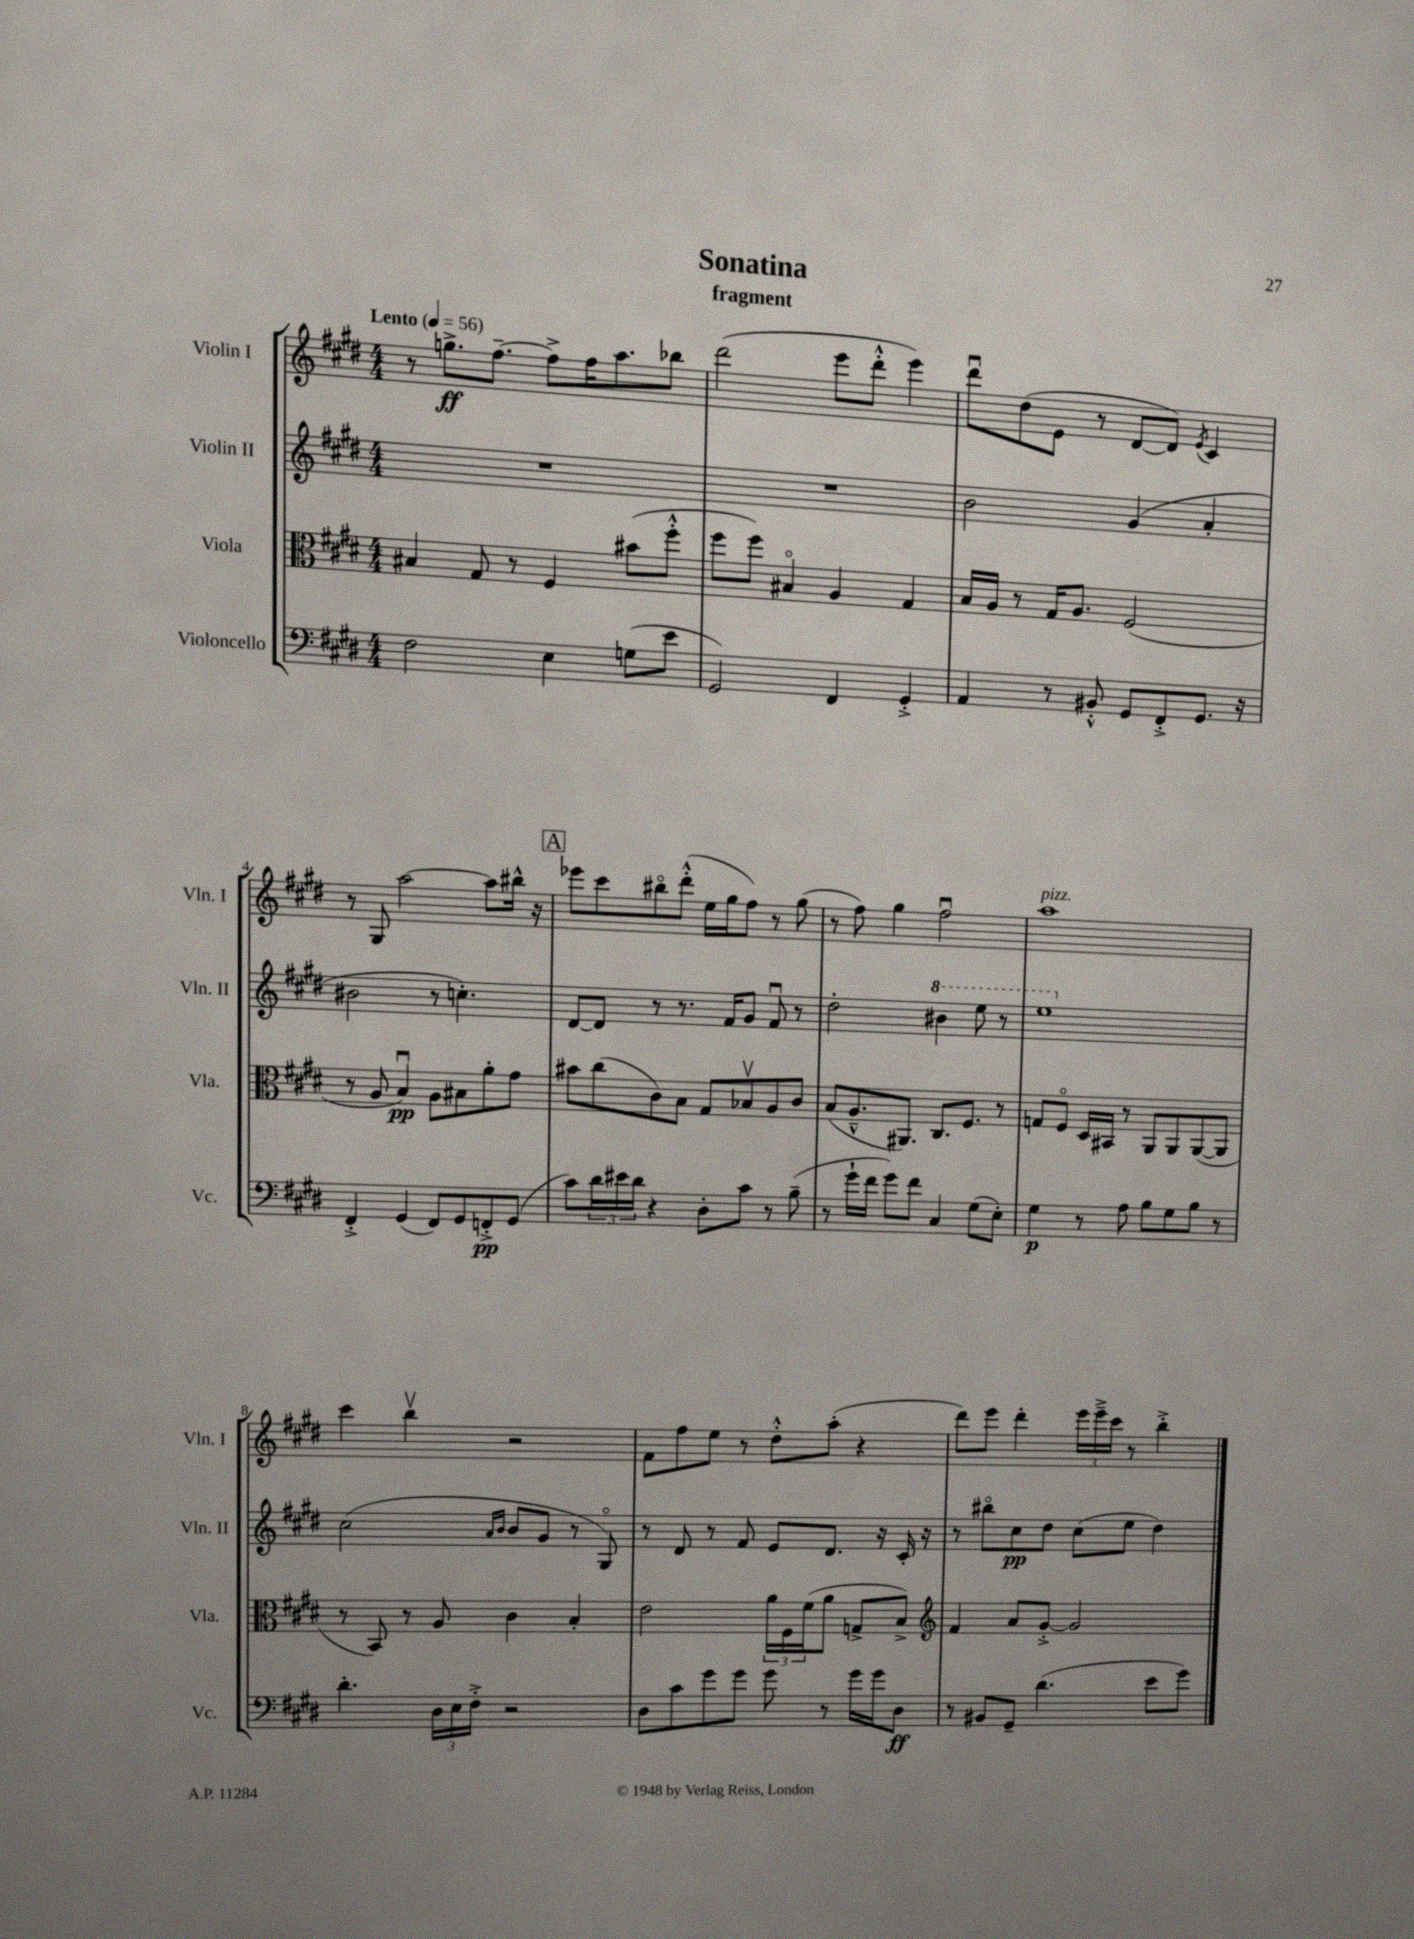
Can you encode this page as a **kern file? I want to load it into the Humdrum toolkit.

**kern	**kern	**kern	**kern
*staff4	*staff3	*staff2	*staff1
*clefF4	*clefC3	*clefG2	*clefG2
*k[f#c#g#d#]	*k[f#c#g#d#]	*k[f#c#g#d#]	*k[f#c#g#d#]
*M4/4	*M4/4	*M4/4	*M4/4
*MM56	*MM56	*MM56	*MM56
2F#	4B#	1r	8r
.	.	.	8.gg^
.	8G#	.	.
.	.	.	[8.ff#~
.	8r	.	.
4E	4F#	.	8ff#^]
.	.	.	16ff#
.	.	.	8.aa
(8G	(8b#	.	.
8e	8ff#'^^	.	8bb-
=	=	=	=
2GG#)	8ff#	1r	(2ddd#
.	8ff#)	.	.
.	4B#o	.	.
4FF#	4A	.	8eee
.	.	.	8ddd#'^^
4GG#'^	4G#	.	4eee)
=	=	=	=
4AA	16B	2b	8ddd#u
.	16A	.	.
.	8r	.	(8dd#
8r	16G#	.	8e
.	8.A	.	.
8BB#'^^	.	.	8r
8GG#	(2F#	(4g#	[8d#
8FF#'^	.	.	8d#])
.	.	.	8qe
8.GG#	.	4a'	4c#
16r	.	.	.
=	=	=	=
4FF#'^	8r	2b#	8r
.	8A	.	8G#
(4GG#	4Bu)	.	[2aa
8FF#)	8A	8r	.
8GG#	8B#	4.cc')	.
8FF'^	8a'	.	8aa]
(8GG#	8g#	.	16bb#^^
.	.	.	16r
=	=	=	=
8c#)	8b#	[8d#	8eee-
24d#	(8cc#	8d#]	8ccc#
24e#	.	.	.
24d#	.	.	.
4r	8c#)	8r	8bb#o
.	8B	8.r	(8ddd#'^^
8D#'	8G#	.	16ee
.	.	16f#	16gg#
8c#	8B-v	8g#	8ff#)
8r	8A	8f#u	8r
(8B~	8c#	8r	(8gg#
=	=	=	=
8r	(8B	2dd#'	8r
16g#`	8.A~^^	.	8ff#)
16f#	.	.	.
8g#)	.	.	4gg#
.	8.AA#)	.	.
8f#	.	.	.
4C#	8.C#	4bb#	2ff#u
.	8.F#	.	.
(8G#	.	8eee	.
8E')	8r	8r	.
=	=	=	=
4G#	8G	1eee	1aa
.	8F#o	.	.
8r	16D#	.	.
.	16BB#	.	.
8A	8r	.	.
8B	8AA	.	.
8G#	8AA	.	.
8B	([8AA	.	.
8r	8AA]	.	.
=	=	=	=
4.d#'	8r	(2cc#	4ccc#
.	8BB)	.	.
.	8r	.	4bbv
24D#	8A	.	.
24E	.	.	.
24F#'^	.	.	.
.	.	16qqa	.
.	.	16qqb	.
2r	4c#	8b	2r
.	.	8g#	.
.	4B'	8r	.
.	.	8G#o)	.
=	=	=	=
8D#	2e	8r	8f#
8c#	.	8d#	8ff#
8g#	.	8r	8ee
8g#	.	8f#	8r
8g#	24a	8e	8dd#'^^
.	24F#	.	.
.	(24f#	.	.
8r	8a	8.d#	(8aa'
16g#	8G^	.	4r
16g#	.	16r	.
8D#	8B^)	16c#'	.
.	.	16r	.
=	=	=	=
*	*clefG2	*	*
8r	4f#	8r	8ddd#)
8BB#	.	8bb#o	8eee
8GG#~	8a	8cc#	4ddd#'
(4.d#	[8g#'^	8dd#	.
.	2g#]	(8cc#	24eee
.	.	.	24eee~^
.	.	.	24ccc#
.	.	8ee	8r
8e	.	4dd#)	4bb'^
8g#)	.	.	.
==	==	==	==
*-	*-	*-	*-
